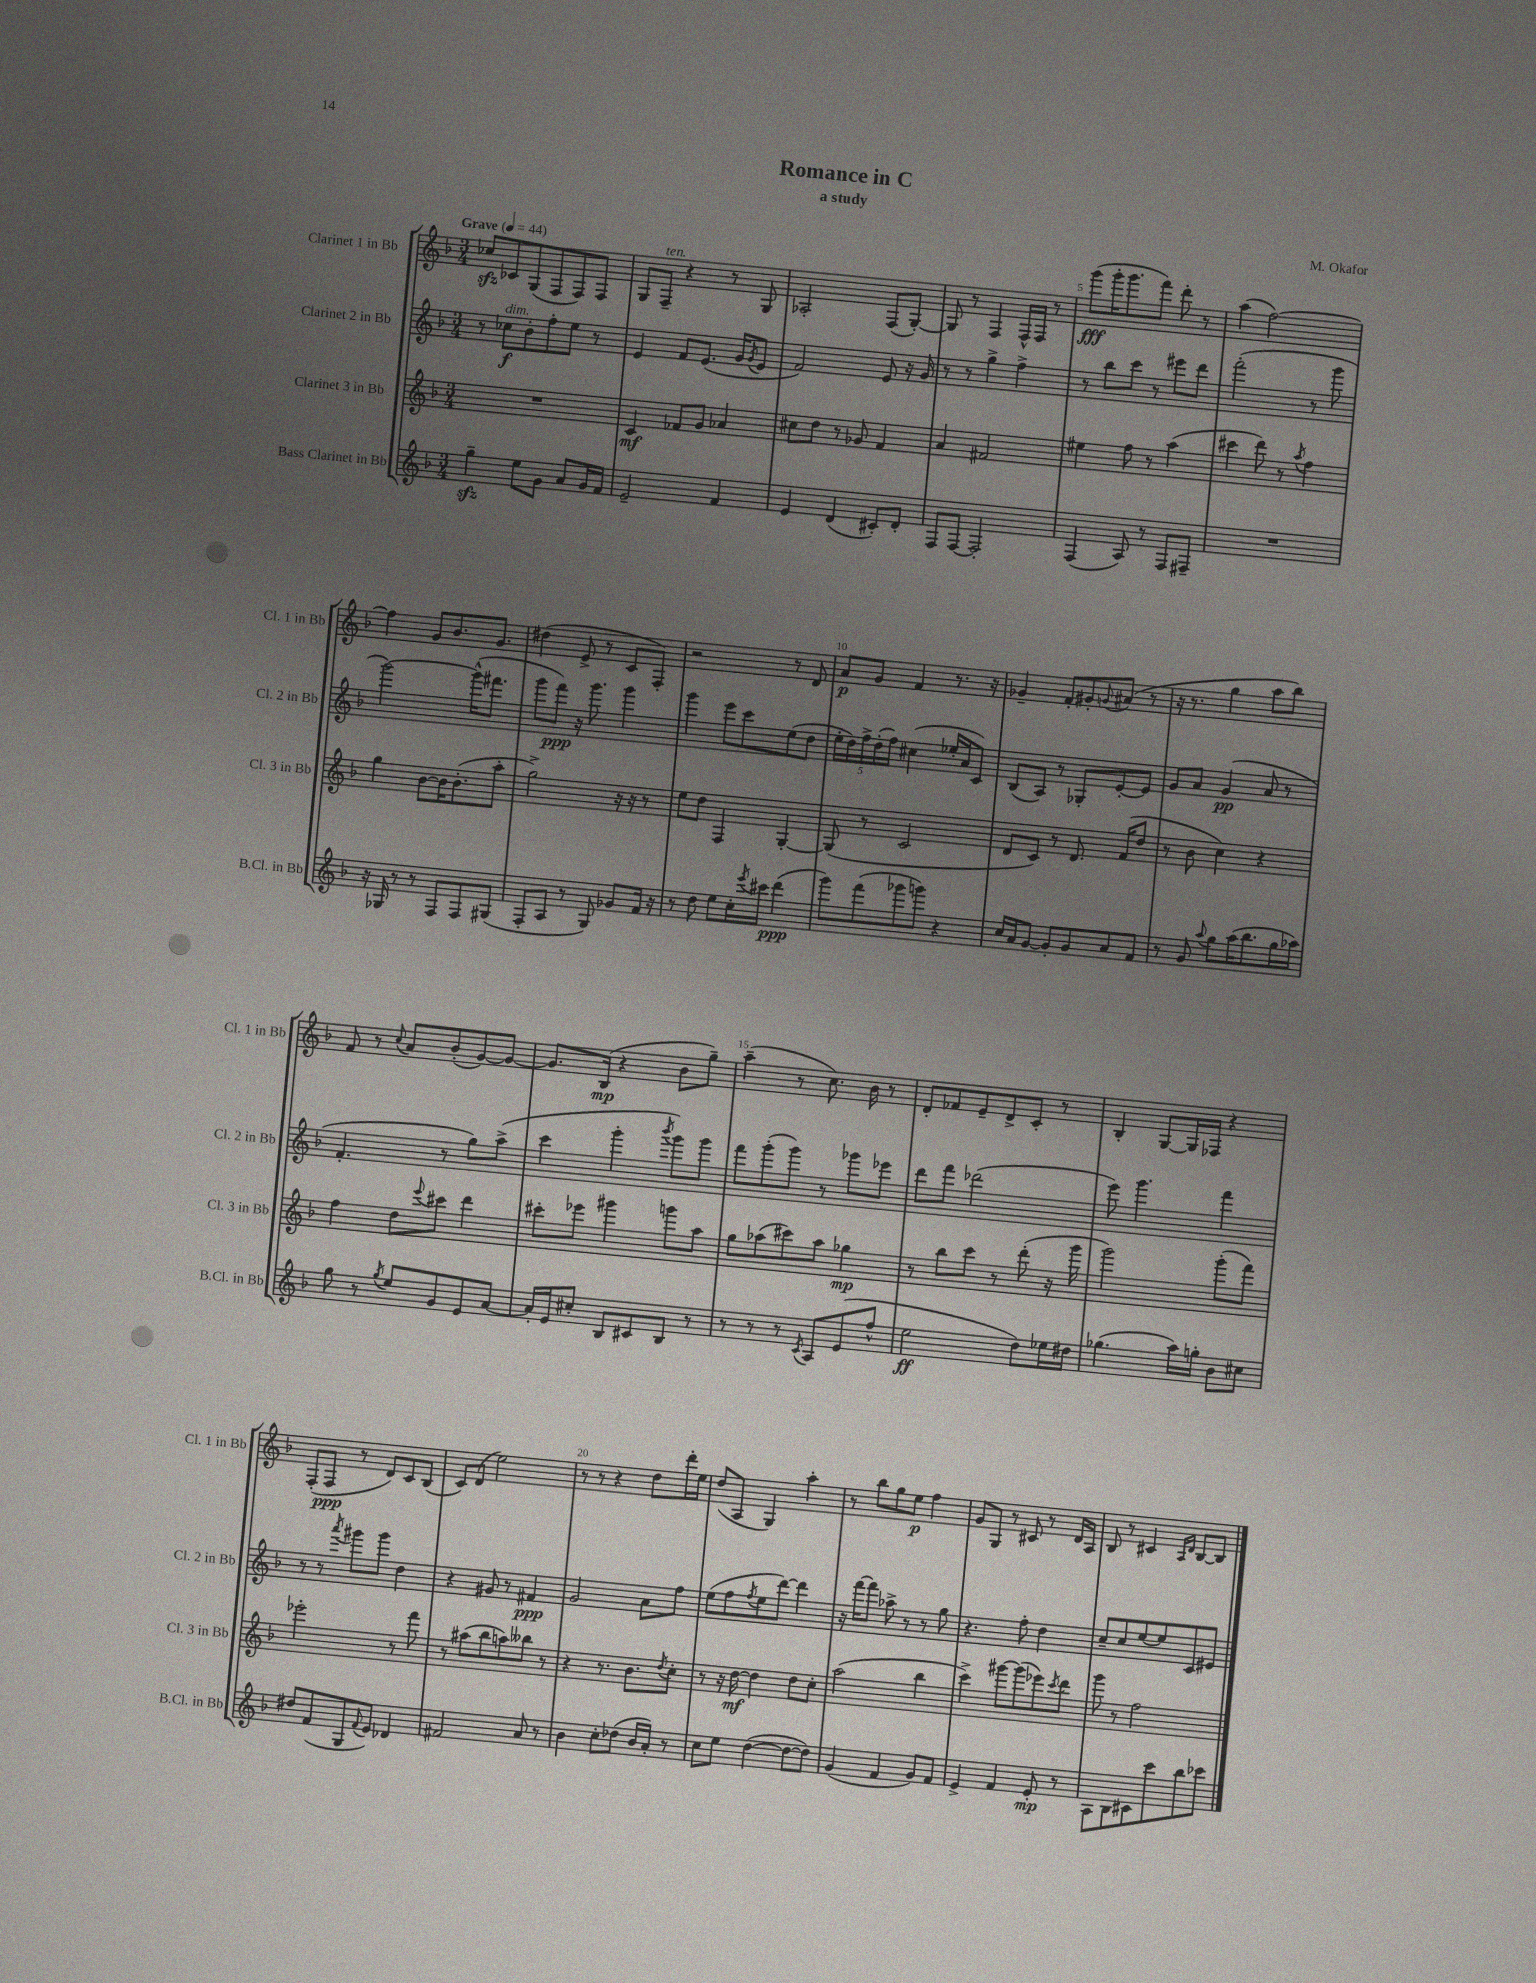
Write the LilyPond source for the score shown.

\header { title = "Romance in C" composer = "M. Okafor" subtitle = "a study" }
<<
\new StaffGroup <<
\new Staff = "s0" \with { instrumentName = "Clarinet 1 in Bb" shortInstrumentName = "Cl. 1 in Bb" } {
    \clef treble \key f \major \numericTimeSignature \time 3/4 \tempo "Grave" 4 = 44
    ces''8\sfz ces'8 g8( f8 f8) f8 |
    g8 f8--^\markup { \italic "ten." } r4 r8 g8 |
    aes2-. f8( g8~-.) |
    g8 r8 f4 f16-^ f16 r8 |
    g'''8\fff( g'''16-. g'''8. f'''8) d'''8-. r8 |
    a''4( f''2~) |
    f''4 g'8 bes'8. g'8. |
    dis''4( e'8-> r8 c'8 f8-.) |
    r2 r8 d'8 |
    a'8\p g'8 f'4 r8. r16 |
    ges'4-- f'8-. gis'8-. \appoggiatura { g'8 } ais'8( r8 |
    r16 r8. g''4 a''8 bes''8) |
    f'8 r8 \appoggiatura { c''8 } a'8 bes'8-.( g'8~) g'8~ |
    g'8. bes16\mp( r4 bes'8 g''8--) |
    a''4--( r8 c''8.) bes'16 r8 |
    d'8-. fes'8 e'8-- d'8-> c'8-. r8 |
    bes4-. g8~ g16 fes16 r4 |
    f8-.( f8\ppp r8 d'8) c'8 bes8( |
    c'8) d'8( e''2) |
    r8 r8 r4 d''8 d'''16-. e''16 |
    d''8( a8 g4) a''4-. |
    r8 bes''8 g''8 e''8\p f''4 |
    g'8 g8 r8 cis'8 r8 d'16 a16 |
    bes8 r8 cis'4 \grace { a16 d'16 } bes8~ bes8 \bar "|." |
}
\new Staff = "s1" \with { instrumentName = "Clarinet 2 in Bb" shortInstrumentName = "Cl. 2 in Bb" } {
    \clef treble \key f \major \numericTimeSignature \time 3/4
    r8 ces''8\f^\markup { \italic "dim." } bes'8-. f''8-. e''8 r8 |
    e'4 f'8 e'8.( g'16 \acciaccatura { g'8 } e'8 |
    f'2) e'8 r16 g'16 |
    r8 r8 g''4-> f''4-> |
    r8 bes''8 c'''8 r8 eis'''8 d'''8 |
    f'''2-.( r8 g'''8 |
    g'''2~) g'''16-^( fis'''8. |
    g'''8 f'''8\ppp) r16 g'''8. g'''4 |
    g'''4 e'''8 c'''8 e''8( d''8 |
    \tuplet 5/4 { e''16-. d''16) f''16-> d''16-.( f''16) } cis''4( ees''16-. a'16 c'8) |
    bes8( a8) r8 ges8-. e'8~-. e'8 |
    g'8 a'8 g'4\pp( a'8 r8 |
    f'4.-. r8 g''8) a''8->( |
    c'''4 g'''4-. \acciaccatura { bes'''8 } g'''8) g'''8 |
    f'''8 g'''8-.( g'''8) r8 ges'''8 ees'''8 |
    d'''8 f'''8 des'''2( |
    e'''8) g'''4. f'''4 |
    r8 r8 \acciaccatura { a'''8 } gis'''8 gis'''8 d''4 |
    r4 gis'8 r8 fis'4\ppp |
    g'2 a'8 f''8 |
    e''8( f''8 \acciaccatura { f''8 } e''8 d'''8~) d'''4 |
    r16 f'''16~ f'''8 aes''8-> r8 r8 g''8 |
    r4. f''8-. d''4 |
    c''8-- c''8 e''8~ e''8 c'8 eis'8 \bar "|." |
}
\new Staff = "s2" \with { instrumentName = "Clarinet 3 in Bb" shortInstrumentName = "Cl. 3 in Bb" } {
    \clef treble \key f \major \numericTimeSignature \time 3/4
    R2. |
    c'4\mf fes'8 g'8 aes'4 |
    cis''8 d''8 r8 ges'8 f'4 |
    a'4 fis'2 |
    eis''4 f''8 r8 a''4( |
    cis'''4 d'''8) r8 \acciaccatura { a''8 } f''4 |
    g''4 bes'8~ bes'16 bes'8.-.( a''8-. |
    g''2->) r16 r16 r8 |
    e''8 d''8 f4 g4~-. |
    g8( r8 c'2 |
    d'8 c'8) r8 d'8. f'16( d''8 |
    r8 bes'8 c''4) r4 |
    f''4 d''8 \appoggiatura { e'''8 } cis'''8 d'''4 |
    cis'''8-. ees'''8 gis'''4 g'''8 a''8 |
    g''8 aes''8( cis'''8) aes''8 ges''4\mp |
    r8 bes''8 c'''8 r8 d'''8-.( r16 g'''16 |
    g'''2) g'''8-.( f'''8) |
    ees'''2-. r8 f'''8 |
    r8 ais''8( bes''8 a''8) beses''8 r8 |
    r4 r8. bes'8. \acciaccatura { d''8 } c''8-. |
    r8 r16 d''16~\mf d''4 d''8 c''8-. |
    a''2( bes''4 |
    c'''4->) gis'''8~ gis'''8( ees'''8) \acciaccatura { c'''8 } d'''8 |
    g'''8 r8 f''2 \bar "|." |
}
\new Staff = "s3" \with { instrumentName = "Bass Clarinet in Bb" shortInstrumentName = "B.Cl. in Bb" } {
    \clef treble \key f \major \numericTimeSignature \time 3/4
    g''4--\sfz e''8 g'8 a'8 g'16 f'16 |
    e'2-- f'4 |
    e'4 d'4( cis'8-.) d'8-. |
    f8 f8~ f2-. |
    f4( a8) r8 f8 fis8-- |
    R2. |
    r16 ges16 r8 r8 f8 f8 gis8( |
    f8-. a8 r8 g8) ges'8 f'16 r16 |
    r8 d''8 e''8 c''16-. \acciaccatura { e'''8 } cis'''16 d'''4\ppp( |
    g'''8) f'''8( ges'''8 g'''8) r4 |
    c''16 a'16 g'8~ g'8-. g'8 a'8 f'8 |
    r8 g'8 \appoggiatura { a''8 } g''8 a''16( bes''8. g''16 aes''16) |
    g''8 r8 \acciaccatura { g''8 } e''8 g'8 e'8 a'8~ |
    a'16-. e'16 cis''8-. bes8 cis'8 bes8 r8 |
    r8 r8 r8 \acciaccatura { c'8 } a8 e'8( f''8-^ |
    e''2\ff d''8) ees''16 dis''16 |
    ges''4.( a''16) g''16-. bes'8 cis''8 |
    dis''8 f'8( g8 \appoggiatura { f'8 } e'8) des'4 |
    fis'2 a'8 r8 |
    bes'4 c''8-. des''8( bes'16 a'16-.) r8 |
    c''8 e''8 d''4~( d''8~ d''8) |
    g'4( f'4 g'8) f'8 |
    e'4-> f'4 e'8-.\mp r8 |
    a8 bes8 cis'8 c'''8 bes''8 ces'''8 \bar "|." |
}
>>
>>
\layout { \context { \Score \override BarNumber.break-visibility = ##(#f #t #t) barNumberVisibility = #(every-nth-bar-number-visible 5) } }
